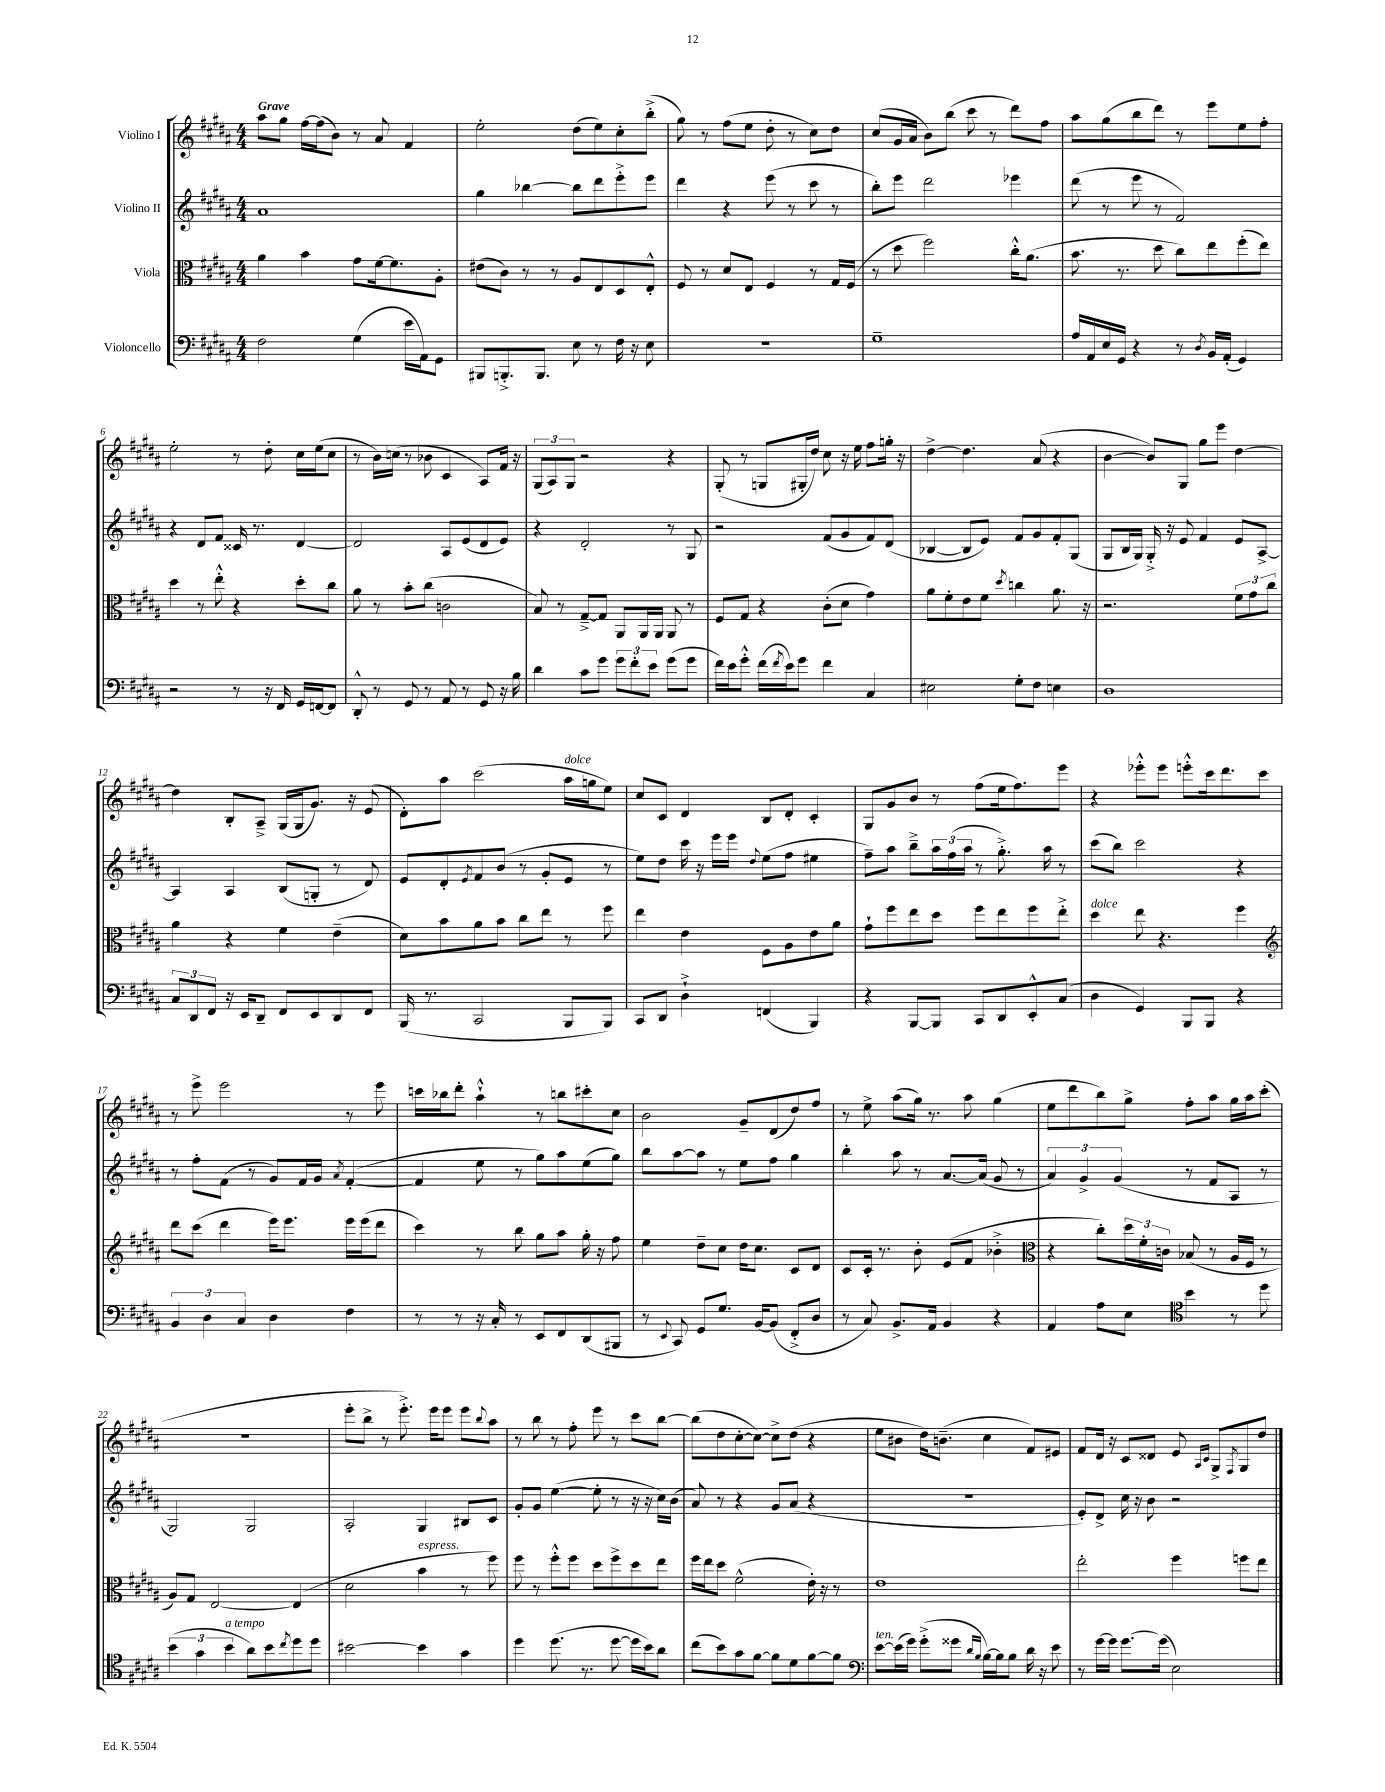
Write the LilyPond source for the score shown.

<<
\new StaffGroup <<
\new Staff = "s0" \with { instrumentName = "Violino I" } {
    \clef treble \key b \major \numericTimeSignature \time 4/4 \tempo "Grave"
    ais''8 gis''8 fis''16~ fis''16( b'8) r8 ais'8 fis'4 |
    e''2-. dis''8( e''8) cis''8-. b''8-.->( |
    gis''8) r8 fis''8( e''8 dis''8-. r8 cis''8) dis''8 |
    cis''8( gis'16 ais'16 b'8) b''8( cis'''8 r8 dis'''8) fis''8 |
    ais''8 gis''8( b''8 dis'''8) r8 e'''8 e''8 fis''8-. |
    e''2-. r8 dis''8-. cis''16 e''16( cis''8 |
    r8 b'16) c''16( r8 bes'8 cis'4 ais8) fis'16 r16 |
    \tuplet 3/2 { gis8( ais8) gis8 } r2 r4 |
    gis8-.( r8 g8 gis16-. dis''16) cis''8 r16 e''16 fis''8 g''16-. r16 |
    dis''4~-> dis''4. ais'8( r4 |
    b'4~ b'8) gis8 gis''8 e'''8 dis''4~ |
    dis''4 b8-. ais8---> gis16( gis16 gis'8.) r16 e'8( |
    dis'8-.) ais''8 cis'''2( ais''16^\markup { \italic "dolce" } g''16 e''8) |
    cis''8 cis'8 dis'4 b8 dis'8-. cis'4-. |
    gis8 gis'8 b'8 r8 fis''8( e''16 fis''8.) e'''8 |
    r4 ees'''8-.-^ ees'''8 e'''8-.-^ cis'''16 dis'''8. cis'''8 |
    r8 e'''8-> e'''2 r8 e'''8 |
    c'''16 bes''16 dis'''8-. ais''4-!-^ r8 b''8 cis'''8-. cis''8 |
    b'2 gis'8-- dis'8( dis''8) fis''8 |
    r8 e''8-> ais''8( gis''16) r8. ais''8 gis''4( |
    e''8 dis'''8 b''8) gis''8-> fis''8-. ais''8 gis''16 ais''16 cis'''8-.( |
    R1 |
    e'''8-. b''8-> r8 e'''8.-.->) e'''16 e'''8 e'''8 \appoggiatura { b''8 } ais''8 |
    r8 b''8 r8 fis''8-. e'''8 r8 cis'''8 b''8~ |
    b''8( dis''8 cis''8~-. cis''8~) cis''8-> dis''8( r4 |
    e''8 bis'8 dis''16) b'8.--( cis''4 fis'8) eis'8 |
    fis'8 dis'16 r16 cis'8 disis'8 e'8 \grace { ais16 cis'16 } gis8-> \acciaccatura { fis8 } gis8 dis''8 \bar "|." |
}
\new Staff = "s1" \with { instrumentName = "Violino II" } {
    \clef treble \key b \major \numericTimeSignature \time 4/4
    ais'1 |
    gis''4 bes''4~ bes''8 dis'''8 e'''8-.-> e'''8 |
    dis'''4 r4 e'''8( r8 cis'''8 r8 |
    b''8-.) e'''8 dis'''2 ees'''4 |
    dis'''8( r8 e'''8 r8 fis'2) |
    r4 dis'8 fis'8 cisis'16 r8. dis'4~ |
    dis'2 ais8 e'8( dis'8 e'8) |
    r4 dis'2-. r8 gis8 |
    r2 fis'8( gis'8 fis'8) dis'8( |
    bes4~ bes8 e'8) fis'8 gis'8 fis'8-. gis8( |
    gis8 b16 gis16) gis16-.-> r16 e'8 fis'4 e'8 ais8~-> |
    ais4 ais4 b8( g8-. r8 dis'8) |
    e'8 dis'8-. \acciaccatura { e'8 } fis'8 b'8( r8 gis'8-. e'8 r8 |
    e''8) dis''8 cis'''16 r16 e'''16 e'''16 \appoggiatura { dis''8 } e''8( fis''8 eis''4 |
    fis''8--) ais''8 b''8---> \tuplet 3/2 { ais''16 fis''16( ais''16 } r8 gis''8.-.->) ais''16 r8 |
    cis'''8( b''8) cis'''2 r4 |
    r8 fis''8-. fis'8( r8 gis'8) fis'16 gis'16 \acciaccatura { ais'8 } fis'4~-.( |
    fis'4 e''8 r8 gis''8) ais''8 e''8( gis''8) |
    b''8 ais''8~ ais''8 r8 e''8 fis''8 gis''4 |
    b''4-. ais''8 r8 ais'8.~ ais'16( gis'8 r8 |
    \tuplet 3/2 { ais'4) gis'4-> gis'4( } r8 fis'8 ais8 r8 |
    gis2) gis2 |
    ais2-. gis4 bis8 cis'8 |
    gis'8-. gis'8 e''4~( e''8-. r8 r16 r16 cis''16) b'16( |
    ais'8) r8 r4 gis'8 ais'8( r4 |
    R1 |
    e'8-.) dis'8-> cis''16 r16 b'8 r2 \bar "|." |
}
\new Staff = "s2" \with { instrumentName = "Viola" } {
    \clef alto \key b \major \numericTimeSignature \time 4/4
    ais'4 b'4 gis'8 fis'16~ fis'8. ais8-. |
    eis'8( cis'8) r8 r8 ais8 e8 dis8 e8-.-^ |
    fis8 r8 dis'8 e8 fis4 r8 gis16 fis16( |
    r8 dis''8 fis''2) cis''16-.-^ ais'8.( |
    b'8. r8. dis''8 cis''8) e''8 fis''8-.( e''8) |
    dis''4 r8 e''8-.-^ r4 dis''8-. cis''8 |
    ais'8 r8 b'8-. cis''8( c'2 |
    b8) r8 gis8~---> gis8 ais,8 ais,16 ais,16 ais,8 r8 |
    fis8 gis8 r4 cis'8-.( dis'8 gis'4) |
    ais'8 fis'8-. e'8 fis'8 \acciaccatura { dis''8 } c''4 ais'8. r16 |
    r2. \tuplet 3/2 { fis'8 gis'8 cis''8 } |
    ais'4 r4 fis'4 e'4--( |
    dis'8) b'8 ais'8 b'8 cis''8 e''8 r8 fis''8 |
    e''4 e'4 fis8 ais8 e'8 ais'8 |
    gis'8-! fis''8 e''8 dis''8 fis''8 e''8 fis''8 e''8-.-> |
    dis''4^\markup { \italic "dolce" } e''8 r4. fis''4 |
    \clef treble dis'''8 cis'''8( dis'''4 e'''16) e'''8. e'''16 e'''16( dis'''8 |
    cis'''4) r8 b''8 gis''8 ais''8 gis''16-. r16 fis''8 |
    e''4 dis''8-- cis''8 dis''16 cis''8. cis'8 dis'8 |
    cis'8 cis'16-. r8. b'8-. e'8( fis'8 bes'4-.-> |
    \clef alto r4 cis''8-.) \tuplet 3/2 { dis''16 fis'16-. c'16 } bes8( r8 ais16 fis16 r8 |
    ais8) gis8 e2~ e4( |
    dis'2 b'4^\markup { \italic "espress." } r8 fis''8) |
    fis''8 r8 fis''8-.-^ fis''8 dis''8 fis''8-> dis''8 e''8 |
    fis''16 e''16 dis''8 fis'2-^( e'16-.) r16 r8 |
    e'1 |
    e''2-. fis''4 f''8 e''8 \bar "|." |
}
\new Staff = "s3" \with { instrumentName = "Violoncello" } {
    \clef bass \key b \major \numericTimeSignature \time 4/4
    fis2 gis4( e'16 ais,16) gis,8 |
    bis,,8 b,,8.-.-> b,,8. e8 r8 fis16 r16 e8 |
    R1 |
    gis1-- |
    ais16 ais,16 e16 gis,16 r4 r8 \acciaccatura { dis8 } b,16 ais,16-.( gis,4) |
    r2 r8 r16 fis,16 gis,16 f,16~ f,8 |
    dis,8-.-^ r8 gis,8 r8 ais,8 r8 gis,8 r16 b16 |
    dis'4 cis'8 gis'8 \tuplet 3/2 { gis'8 fis'8-. e'8 } gis'8( gis'8 |
    fis'16) e'16 gis'8-.-^ fis'16( \acciaccatura { fis'8 } e'16) gis'8 fis'4 cis4 |
    eis2 gis8-. fis8 e4 |
    dis1 |
    \tuplet 3/2 { cis8 dis,8 fis,8 } r16 e,16 dis,8-- fis,8 e,8 dis,8 fis,8 |
    b,,16( r8. cis,2 b,,8 b,,8) |
    cis,8 dis,8 dis4-!-> f,4( b,,4) |
    r4 b,,8~ b,,8 cis,8 dis,8 e,8-.-^ cis8( |
    dis4 gis,4) b,,8 b,,8 r4 |
    \tuplet 3/2 { b,4 dis4 cis4 } dis4 fis4 |
    r8 r8 r16 cis16-. r8 e,8 fis,8 dis,8( bis,,8 |
    r8 \appoggiatura { e,8 } cis,8) gis,8 gis8. b,16~ b,8( fis,8-.-> dis8 |
    r8 cis8) b,8.-> ais,16 b,4 r4 |
    ais,4 ais8 e8 \clef tenor b'4 r8 dis''8 |
    \tuplet 3/2 { b'4( gis'4 b'4^\markup { \italic "a tempo" } } ais'8) b'8 \acciaccatura { cis''8 } dis''8 dis''8 |
    bis'2~ bis'4 gis'4 |
    dis''4 dis''8.( r8. dis''8~ dis''16 b'16) ais'8 |
    cis''8( b'8) gis'8 fis'8~ fis'8 dis'8 fis'8~ fis'8 |
    \clef bass e'8~^\markup { \italic "ten." } e'16( gis'16) gis'8-.->( gisis'8 \grace { dis'16 b16 } b16~) b16 b8 dis'16 r16 e'8 |
    r8 gis'16~ gis'16 gis'8.~ gis'16( e2) \bar "|." |
}
>>
>>
